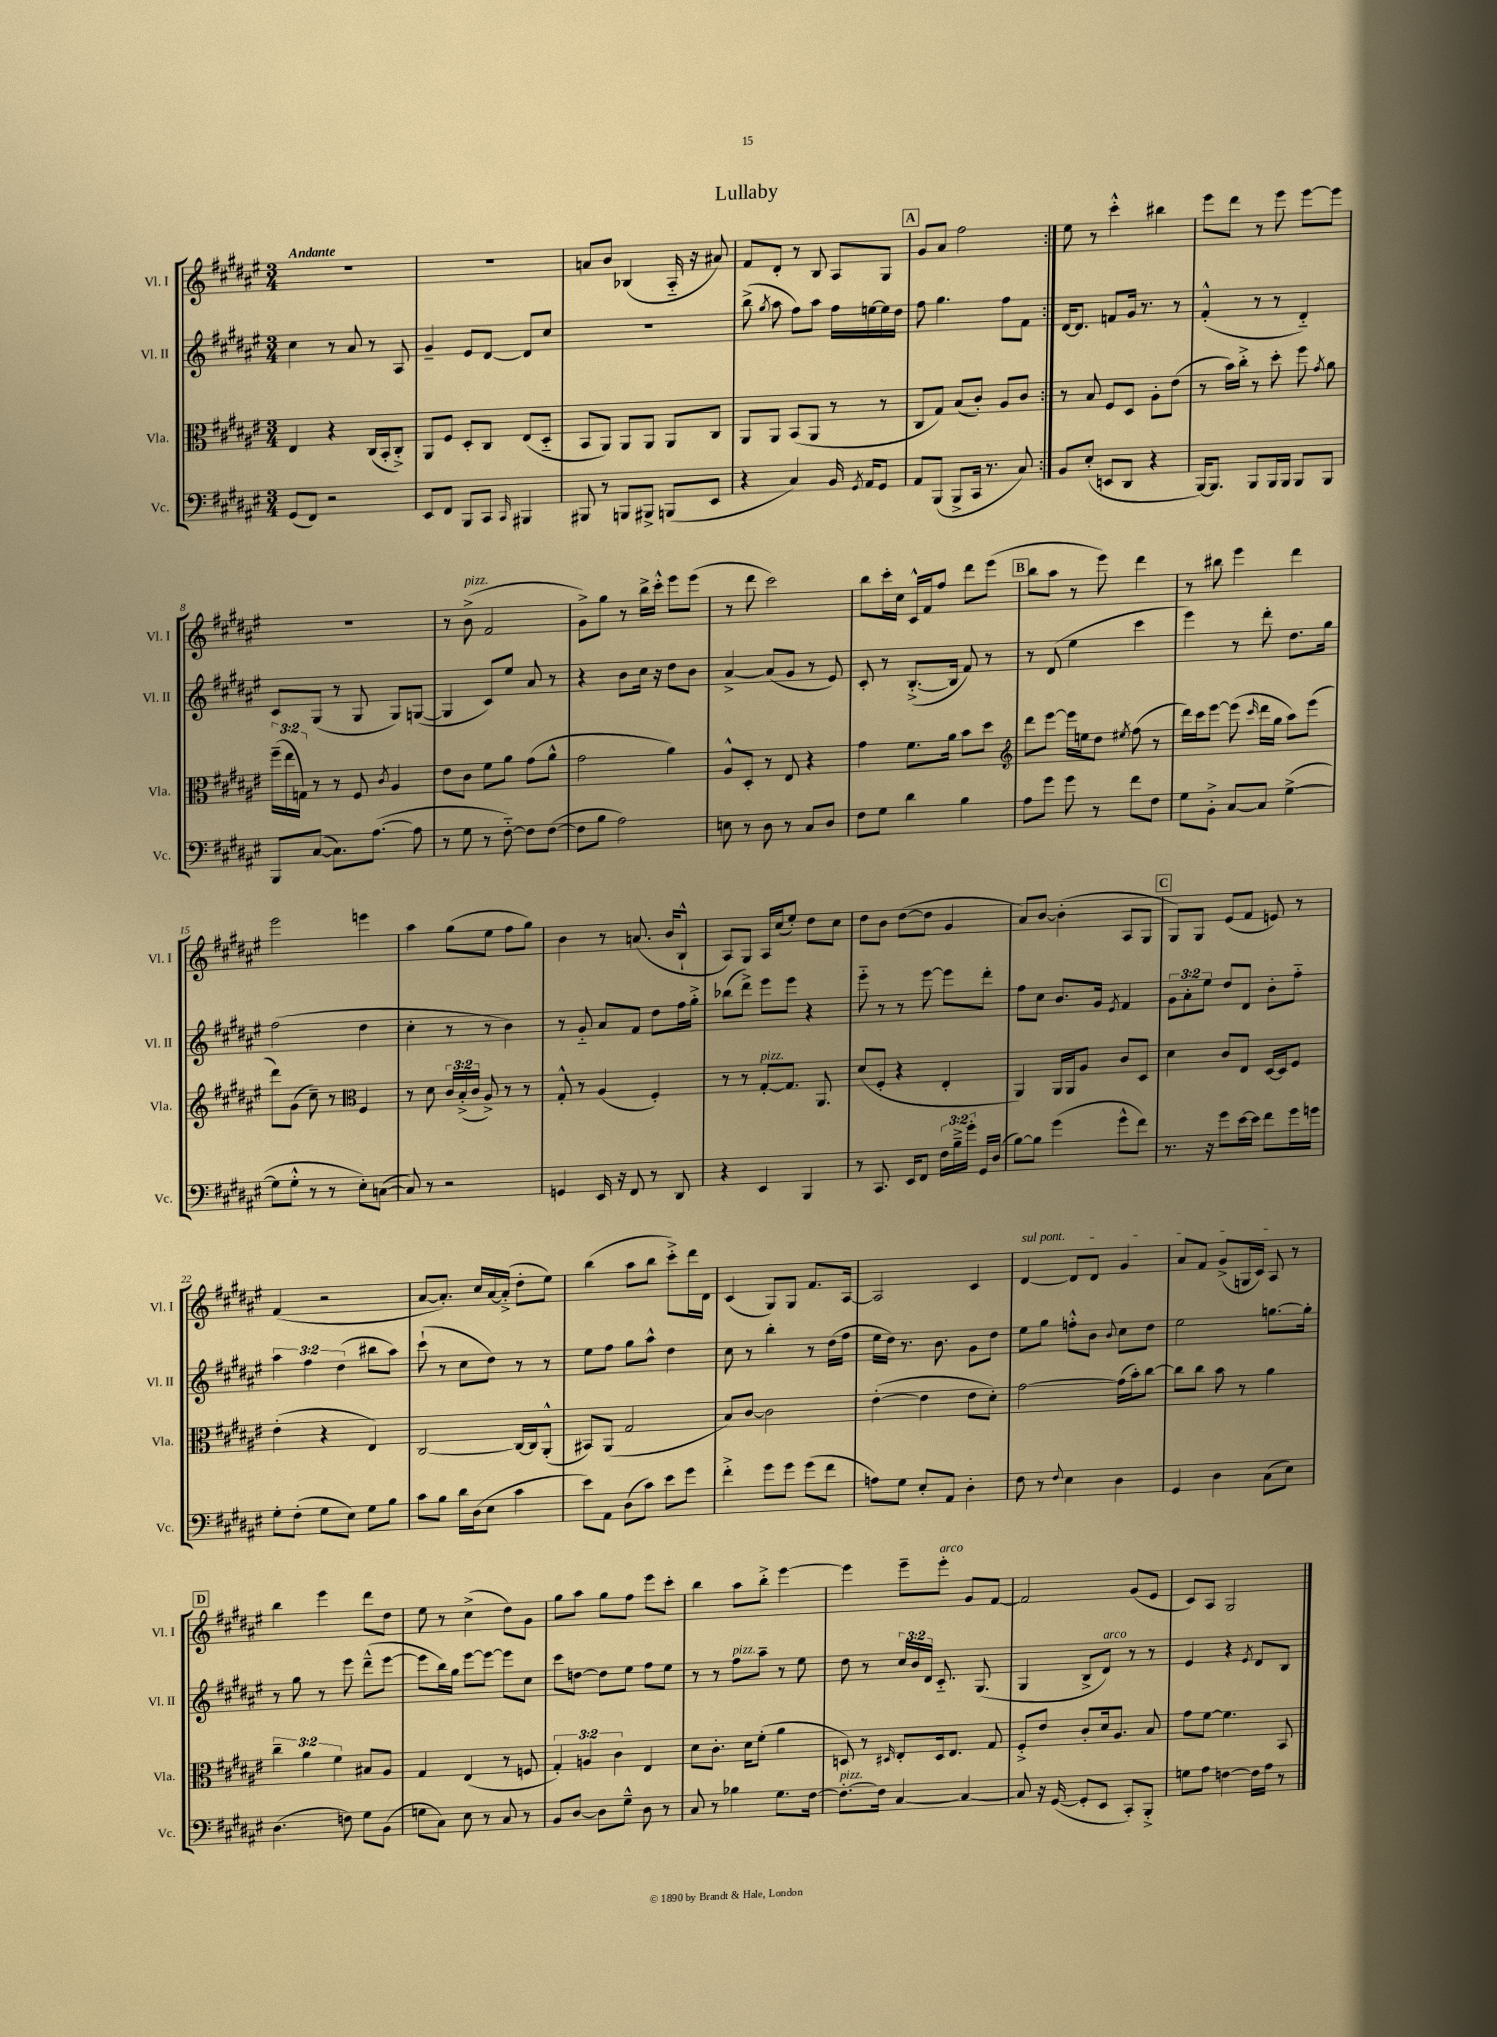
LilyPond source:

\header { title = "Lullaby" }
<<
\new StaffGroup <<
\new Staff = "s0" \with { instrumentName = "Vl. I" shortInstrumentName = "Vl. I" } {
    \clef treble \key fis \major \numericTimeSignature \time 3/4 \tempo "Andante"
    \autoBeamOff \repeat volta 2 { R2. |
    R2. |
    a'8[ b'8] bes4( ais16-_ r16 ais'8) |
    fis'8[ dis'8]-. r8 b8 ais8[ gis8] |
    \mark \markup { \box "A" } gis'8[ ais'8] fis''2 | }
    eis''8 r8 cis'''4-.-^ bis''4 |
    eis'''8[ dis'''8] r8 eis'''8 eis'''8[~ eis'''8] |
    R2. |
    r8 b'8->^\markup { \italic "pizz." }( fis'2 |
    gis'8[->) gis''8] r8 b''16[-> cis'''16]-.-^ eis'''8[ eis'''8]( |
    r8 dis'''8 cis'''2) |
    b''8[ cis'''16-. cis''16] cis'16[-^ fis'16 fis''8] dis'''8[ eis'''8]( |
    \mark \markup { \box "B" } b''8[ ais''8] r8 eis'''8) dis'''4 |
    r8 bis''8 eis'''4 dis'''4 |
    eis'''2 e'''4 |
    ais''4 gis''8[( eis''8] fis''8[ gis''8]) |
    b'4 r8 a'8.( b'16[ b8]-!-^ |
    ais8[) gis8] ais16[ cis''16( eis''8]-.) dis''8[ cis''8] |
    dis''8[ b'8] dis''8[~( dis''8] gis'4 |
    ais'8[) b'8]~ b'4-.( ais8[ gis8] |
    \mark \markup { \box "C" } gis8[) gis8] eis'8[( fis'8] e'8) r8 |
    fis'4( r2 |
    ais'8[~ ais'8.]-.) cis''16[ ais'16~ ais'16]-.->( dis''8[-. eis''8]) |
    b''4( ais''8[ b''8] cis'''8[-.->) dis'''16 dis'16] |
    cis'4( gis8[) gis8] fis'8.[ ais16]~ |
    ais2 cis'4 |
    \once \override TextSpanner.bound-details.left.text = \markup { \italic "sul pont." } dis'4~\startTextSpan dis'8[ dis'8] gis'4 |
    ais'8[ fis'8] gis'8[->( g16 cis'16]) ais8\stopTextSpan r8 |
    \mark \markup { \box "D" } b''4 eis'''4 dis'''8[ dis''8] |
    eis''8 r8 cis''4->( dis''8[) gis'8] |
    gis''8[ ais''8] gis''8[ fis''8] eis'''8[ cis'''8]-. |
    b''4 ais''8[ b''8]-.-> eis'''4~ |
    eis'''4 eis'''8[-- eis'''8]-.^\markup { \italic "arco" } gis'8[ fis'8]~ |
    fis'2 gis'8[( eis'8] |
    cis'8[) ais8] gis2 \bar "|." |
}
\new Staff = "s1" \with { instrumentName = "Vl. II" shortInstrumentName = "Vl. II" } {
    \clef treble \key fis \major \numericTimeSignature \time 3/4 \override Staff.TupletNumber.text = #tuplet-number::calc-fraction-text
    \autoBeamOff \repeat volta 2 { cis''4 r8 ais'8 r8 ais8 |
    gis'4-- eis'8[ dis'8]~ dis'8[ cis''8] |
    R2. |
    b''8->( \acciaccatura { gis''8 } ais''8 fis''8[) ais''8] fis''16[ e''16~ e''16 dis''16] |
    \mark \markup { \box "A" } fis''8 gis''4. fis''8[ fis'8] | }
    dis'16[~ dis'8.] f'8[ gis'16] r8. r8 |
    fis'4-.-^( r8 r8 dis'4-_) |
    cis'8[ gis8]( r8 gis8 gis8[) g8]~( |
    g4 cis'8[) eis''8] ais'8 r8 |
    r4 b'8[ cis''16] r16 dis''8[ b'8] |
    ais'4~-> ais'8[( gis'8] r8 eis'8) |
    cis'8-. r8 b8.[~-.->( b16] fis'8) r8 |
    \mark \markup { \box "B" } r8 dis'8( eis''4 cis'''4 |
    eis'''4) r8 dis'''8-. dis''8.[ gis''16] |
    fis''2( dis''4 |
    cis''4-. r8 r8 b'4) |
    r8 gis'8-_ ais'8[ fis'8] dis''8[ fis''16 gis''16]-.-> |
    bes''8[( dis'''8]->) eis'''8[ eis'''8] r4 |
    eis'''8-_ r8 r8 eis'''8~ eis'''8[ dis'''8]-. |
    fis''8[ cis''8] b'8.[ gis'16] \acciaccatura { eis'8 } fis'4 |
    \mark \markup { \box "C" } \tuplet 3/2 { gis'8[ ais'8-. eis''8] } dis''8[ dis'8] b'8[-. fis''8]-_ |
    \tuplet 3/2 { ais''4 fis''4 dis''4( } bis''8[ ais''8]) |
    cis'''8-!( r8 cis''8[ dis''8]) r8 r8 |
    eis''8[ fis''8] gis''8[ ais''8]-^ dis''4 |
    cis''8 r8 b''4-. r8 dis''16[( fis''16] |
    eis''16[ dis''16]) r8. b'8. gis'8[ dis''8] |
    eis''8[ gis''8] f''8[-.-^ b'8] \appoggiatura { b'8 } cis''8[ dis''8] |
    eis''2 g''8.[~ g''16]-. |
    \mark \markup { \box "D" } r8 gis''8 r8 eis'''8 dis'''8[---^( eis'''8]~ |
    eis'''8[ b''16) gis''16] eis'''8[~ eis'''8]~ eis'''8[ cis''8] |
    cis'''8[ d''8]~ d''8[ eis''8] fis''8[ eis''8] |
    r8 r8 fis''8[^\markup { \italic "pizz." } ais''8]-- r8 eis''8 |
    dis''8 r8 \tuplet 3/2 { cis''16[ b'16 dis'16] } cis'8.-_ gis8.( |
    gis4 b8[-> dis'8]^\markup { \italic "arco" }) r8 r8 |
    eis'4 r4 \acciaccatura { eis'8 } dis'8[ b8] \bar "|." |
}
\new Staff = "s2" \with { instrumentName = "Vla." shortInstrumentName = "Vla." } {
    \clef alto \key fis \major \numericTimeSignature \time 3/4 \override Staff.TupletNumber.text = #tuplet-number::calc-fraction-text
    \autoBeamOff \repeat volta 2 { eis4 r4 cis16[( b,16-. cis8]-.->) |
    ais,8[ fis8] dis8[-. cis8] eis8[( dis8]-_ |
    b,8[ ais,8]) ais,8[ ais,8] ais,8[ cis8] |
    ais,8[ ais,8] b,8[( ais,8] r8 r8 |
    \mark \markup { \box "A" } cis8[ gis8]) b8[( cis'8]-.) ais8[ cis'8] | }
    r8 b8 fis8[ dis8] ais8[-. eis'8]( |
    r8 b'16[) cis''16]-.-> r8 dis''8-. fis''8 \acciaccatura { gis'8 } ais'8 |
    \tuplet 3/2 { fis''16[--( eis''16 g16]) } r8 r8 fis8 \acciaccatura { cis'8 } ais4 |
    eis'8[ cis'8] fis'8[ ais'8] gis'8[( ais'8]-^ |
    gis'2 ais'4) |
    ais8[-^ dis8]-. r8 eis8 r4 |
    gis'4 fis'8.[ ais'16] b'8[ dis''8] |
    \mark \markup { \box "B" } \clef treble dis'''8[ eis'''8]~ eis'''16[ e''16 dis''8] \acciaccatura { eis''8 } fis''8( r8 |
    dis'''16[) cis'''16 eis'''8]~ eis'''8( \grace { cis'''16 } dis'''16[ gis''16] ais''8[) eis'''8]( |
    dis'''8[) gis'8]( cis''8--) r8 \clef alto fis4 |
    r8 dis'8 \tuplet 3/2 { cis'16[ b16-.->( cis'16] } ais8->) r8 r8 |
    gis8-.-^ r8 ais4( fis4-.) |
    r8 r8 gis8[~-.^\markup { \italic "pizz." } gis8.] ais,8. |
    dis'8[( fis8]-. r4 eis4-. |
    ais,4) ais,16[ ais,16 ais8] cis'8[ dis8] |
    \mark \markup { \box "C" } dis'4 cis'8[ eis8] dis16[~ dis16 fis8] |
    eis'4-.( r4 eis4) |
    cis2~ cis16[~ cis16 ais,8]-.-^( |
    bis,8[) ais,8]( gis2 |
    b8[) cis'8]~ cis'2 |
    eis'4~-.( eis'4 eis'8[ dis'8]-.) |
    gis'2~ gis'16[( b'16-.) cis''8]~ |
    cis''8[ cis''8] b'8 r8 ais'4 |
    \mark \markup { \box "D" } \tuplet 3/2 { cis''4-- ais'4 fis'4 } bis8[ ais8] |
    gis4 eis4( r8 f8 |
    \tuplet 3/2 { gis4-.) a4 cis'4 } eis4 |
    dis'8[ cis'8.]-. dis'16[ fis'8]-.( ais'4 |
    d8) r8 \grace { dis16 } eis8[-. dis16 eis8.] gis8 |
    fis8[-.-> eis'8] cis'8[-. dis'16 ais8.] b8 |
    gis'8[ fis'8]~ fis'4. b,8 \bar "|." |
}
\new Staff = "s3" \with { instrumentName = "Vc." shortInstrumentName = "Vc." } {
    \clef bass \key fis \major \numericTimeSignature \time 3/4 \override Staff.TupletNumber.text = #tuplet-number::calc-fraction-text
    \autoBeamOff \repeat volta 2 { gis,8[( fis,8]) r2 |
    eis,8[ fis,8] b,,8[ cis,8] \grace { cis,16 } bis,,4 |
    bis,,8 r8 b,,8[ bis,,8]-> b,,8[( eis,8] |
    r4 cis4) b,16 \acciaccatura { gis,8 } ais,16[ gis,8] |
    \mark \markup { \box "A" } ais,8[ b,,8]( b,,8[-> cis,16] r8. cis8) | }
    b,8[ eis8]-.( e,8[ dis,8] r4 |
    b,,16[~) b,,8.] b,,8[ b,,16 b,,16] b,,8[ b,,8] |
    b,,8[ cis8]~( cis8.[) ais8.]~( ais8 |
    r8 gis8 r8 fis8~-_) fis8[ fis8]~( |
    fis8[ b8] ais2) |
    e8 r8 dis8 r8 cis8[ dis8] |
    fis8[ gis8] dis'4 b4 |
    \mark \markup { \box "B" } ais8[ gis'8] gis'8 r8 fis'8[ fis8] |
    gis8[ b,8]-.-> cis8[~ cis8] gis4~->( |
    gis8[ gis8]-.-^ r8 r8 eis8[-.) c8]~( |
    c8) r8 r2 |
    g,4 eis,16 r16 fis,8 r8 dis,8 |
    r4 eis,4 b,,4 |
    r8 cis,8. eis,16[ fis,8] \tuplet 3/2 { fis16[ b16---> gis'16]-. } gis,16[ dis16]( |
    b8[~) b8] gis'4( gis'8[-^ fis'8]) |
    \mark \markup { \box "C" } r8. r16 gis'8[ eis'16~ eis'16] fis'8[ gis'16 g'16] |
    gis8[-. fis8]-.( gis8[ eis8]) gis8[ b8] |
    cis'8[ b8] dis'16[ dis16( eis8] cis'4 |
    eis'8[) ais,8] dis8[( cis'8]) eis'8[ gis'8] |
    fis'4-.-> gis'8[ gis'8] gis'8[( fis'8] |
    a8[) gis8] eis8[-. ais,8] dis4-. |
    fis8 r8 \appoggiatura { fis8 } eis4 dis4 |
    gis,4 dis4 cis8[( eis8]) |
    \mark \markup { \box "D" } dis4.( f8) gis8[ b,8]( |
    g8[ cis8]) eis8 r8 cis8 r8 |
    b,8[ dis8]~ dis8[ gis8]---^ dis8 r8 |
    cis8 r8 bes4 gis8.[ fis16]~ |
    fis8.[~-.^\markup { \italic "pizz." } fis16] cis4~ cis4~ |
    cis8 r16 gis,16~( gis,8[-. eis,8] cis,8[-.) b,,8]-.-> |
    g8[ ais8] f4~ f16[ ais16] r8 \bar "|." |
}
>>
>>
